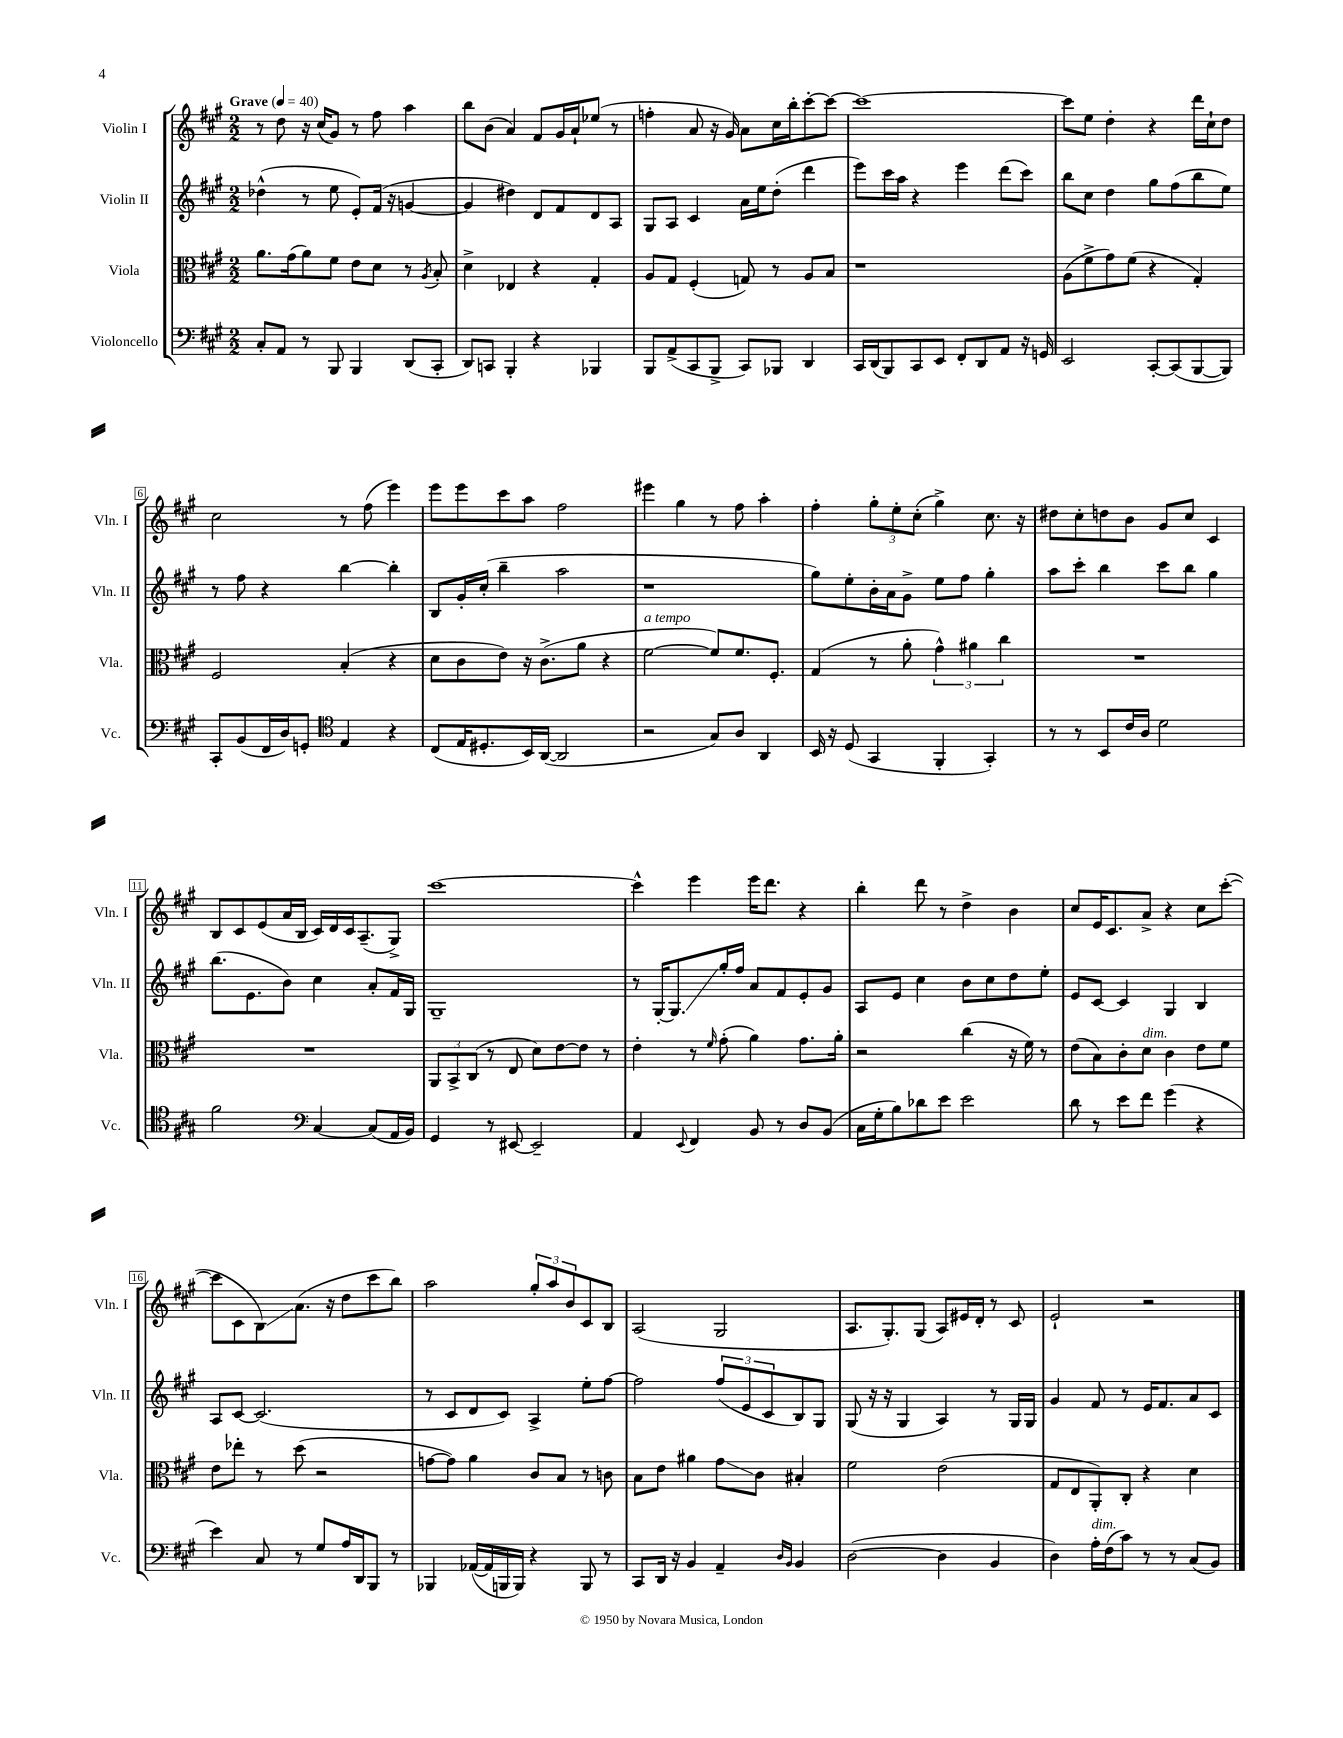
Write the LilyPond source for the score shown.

<<
\new StaffGroup <<
\new Staff = "s0" \with { instrumentName = "Violin I" shortInstrumentName = "Vln. I" } {
    \clef treble \key a \major \numericTimeSignature \time 2/2 \tempo "Grave" 4 = 40
    r8 d''8 r16 cis''16( gis'8) r8 fis''8 a''4 |
    b''8 b'8( a'4) fis'8 gis'16 a'16-! ees''8( r8 |
    f''4-. a'8 r16 gis'16) a'8 cis''16 b''16-. cis'''8~-. cis'''8~ |
    cis'''1~ |
    cis'''8 e''8 d''4-. r4 d'''16 cis''16-! d''8 |
    cis''2 r8 fis''8( e'''4) |
    e'''8 e'''8 cis'''8 a''8 fis''2 |
    eis'''4 gis''4 r8 fis''8 a''4-. |
    fis''4-. \tuplet 3/2 { gis''8-. e''8-. cis''8-.( } gis''4->) cis''8. r16 |
    dis''8 cis''8-. d''8 b'8 gis'8 cis''8 cis'4 |
    b8 cis'8 e'8( a'16 b16 cis'16) d'16 cis'16 a8.--( gis8->) |
    cis'''1~ |
    cis'''4-^ e'''4 e'''16 d'''8. r4 |
    b''4-. d'''8 r8 d''4-> b'4 |
    cis''8 e'16 cis'8. a'8-> r4 cis''8 cis'''8~-.( |
    cis'''8 cis'8 b8\glissando) a'8.( r16 d''8 cis'''8 b''8) |
    a''2 \tuplet 3/2 { gis''8-. a''8 b'8 } cis'8 b8 |
    a2( gis2 |
    a8. gis8.-.) gis8( a8) eis'16 d'16-. r8 cis'8 |
    e'2-! r2 \bar "|." |
}
\new Staff = "s1" \with { instrumentName = "Violin II" shortInstrumentName = "Vln. II" } {
    \clef treble \key a \major \numericTimeSignature \time 2/2
    des''4-^( r8 e''8 e'8-.) fis'16( r16 g'4~ |
    g'4 dis''4) d'8 fis'8 d'8 a8 |
    gis8 a8 cis'4 a'16 e''16 d''8-.( d'''4 |
    e'''8) cis'''16 a''16 r4 e'''4 d'''8( cis'''8) |
    b''8 cis''8 d''4 gis''8 fis''8( b''8 e''8) |
    r8 fis''8 r4 b''4~ b''4-. |
    b8 gis'16-. cis''16-.( b''4-- a''2 |
    r1 |
    gis''8) e''8-. b'16-. a'16 gis'8-> e''8 fis''8 gis''4-. |
    a''8 cis'''8-. b''4 cis'''8 b''8 gis''4 |
    b''8.( e'8. b'8) cis''4 a'8-. fis'16 gis16 |
    gis1-- |
    r8 gis16~-. gis8.\glissando gis''16-. fis''16 a'8 fis'8 e'8-. gis'8 |
    a8 e'8 cis''4 b'8 cis''8 d''8 e''8-. |
    e'8 cis'8~ cis'4 gis4 b4 |
    a8 cis'8~ cis'2.( |
    r8 cis'8 d'8 cis'8) a4-> e''8-. fis''8~ |
    fis''2 \tuplet 3/2 { fis''8( e'8 cis'8 } b8) gis8 |
    gis8( r16 r16 gis4 a4) r8 gis16 gis16 |
    gis'4 fis'8 r8 e'16 fis'8. a'8 cis'8 \bar "|." |
}
\new Staff = "s2" \with { instrumentName = "Viola" shortInstrumentName = "Vla." } {
    \clef alto \key a \major \numericTimeSignature \time 2/2
    a'8. gis'16( a'8) fis'8 e'8 d'8 r8 \acciaccatura { a8 } b8-. |
    d'4-> ees4 r4 gis4-. |
    a8 gis8 fis4-.( g8) r8 a8 b8 |
    r1 |
    a8( fis'8-> gis'8) fis'8( r4 gis4-.) |
    fis2 b4-.( r4 |
    d'8 cis'8 e'8) r16 cis'8.->( a'8 r4 |
    fis'2~^\markup { \italic "a tempo" } fis'8) fis'8. fis8.-. |
    gis4( r8 a'8-. \tuplet 3/2 { gis'4-^) ais'4 cis''4 } |
    R1 |
    R1 |
    \tuplet 3/2 { a,8 b,8-> cis8( } r8 e8 d'8) e'8~ e'8 r8 |
    e'4-. r8 \grace { fis'16 } gis'8-.( a'4) gis'8. a'16-. |
    r2 cis''4( r16 fis'16) r8 |
    e'8( b8) cis'8-. d'8^\markup { \italic "dim." } cis'4 e'8 fis'8 |
    e'8 ees''8-. r8 d''8( r2 |
    g'8~ g'8) a'4 cis'8 b8 r8 c'8 |
    b8 e'8 ais'4 gis'8\glissando cis'8 bis4-. |
    fis'2 e'2( |
    gis8 e8 a,8-.) cis8-. r4 d'4 \bar "|." |
}
\new Staff = "s3" \with { instrumentName = "Violoncello" shortInstrumentName = "Vc." } {
    \clef bass \key a \major \numericTimeSignature \time 2/2
    cis8-. a,8 r8 b,,8 b,,4 d,8( cis,8-. |
    d,8) c,8 b,,4-. r4 bes,,4 |
    b,,8 a,8->( cis,8 b,,8-> cis,8) bes,,8 d,4 |
    cis,16 d,16( b,,8) cis,8 e,8 fis,8-. d,8 a,8 r16 g,16 |
    e,2 cis,8~-. cis,8( b,,8~ b,,8) |
    cis,8-. b,8( fis,16 d16) g,8-. \clef tenor e4 r4 |
    cis8( e16 dis8.-. b,16) a,16~( a,2 |
    r2 gis8) a8 a,4 |
    b,16 r16 d8( gis,4 fis,4-. gis,4-.) |
    r8 r8 b,8 cis'16 a16 d'2 |
    fis'2 \clef bass cis4~ cis8( a,16 b,16) |
    gis,4 r8 eis,8~ eis,2-- |
    a,4 \appoggiatura { e,8 } fis,4 b,8 r8 d8 b,8( |
    cis16 gis16-. b8) des'8 e'8 e'2 |
    d'8 r8 e'8 fis'8 gis'4( r4 |
    e'4) cis8 r8 gis8 a16 d,16 b,,8 r8 |
    bes,,4 aes,16~( aes,16 b,,16 b,,16) r4 b,,8 r8 |
    cis,8 d,16 r16 b,4 a,4-- \grace { d16 b,16 } b,4 |
    d2~( d4 b,4 |
    d4) a16-.^\markup { \italic "dim." } fis16( cis'8) r8 r8 cis8( b,8) \bar "|." |
}
>>
>>
\layout { \context { \Score \override BarNumber.stencil = #(make-stencil-boxer 0.1 0.3 ly:text-interface::print) } }
